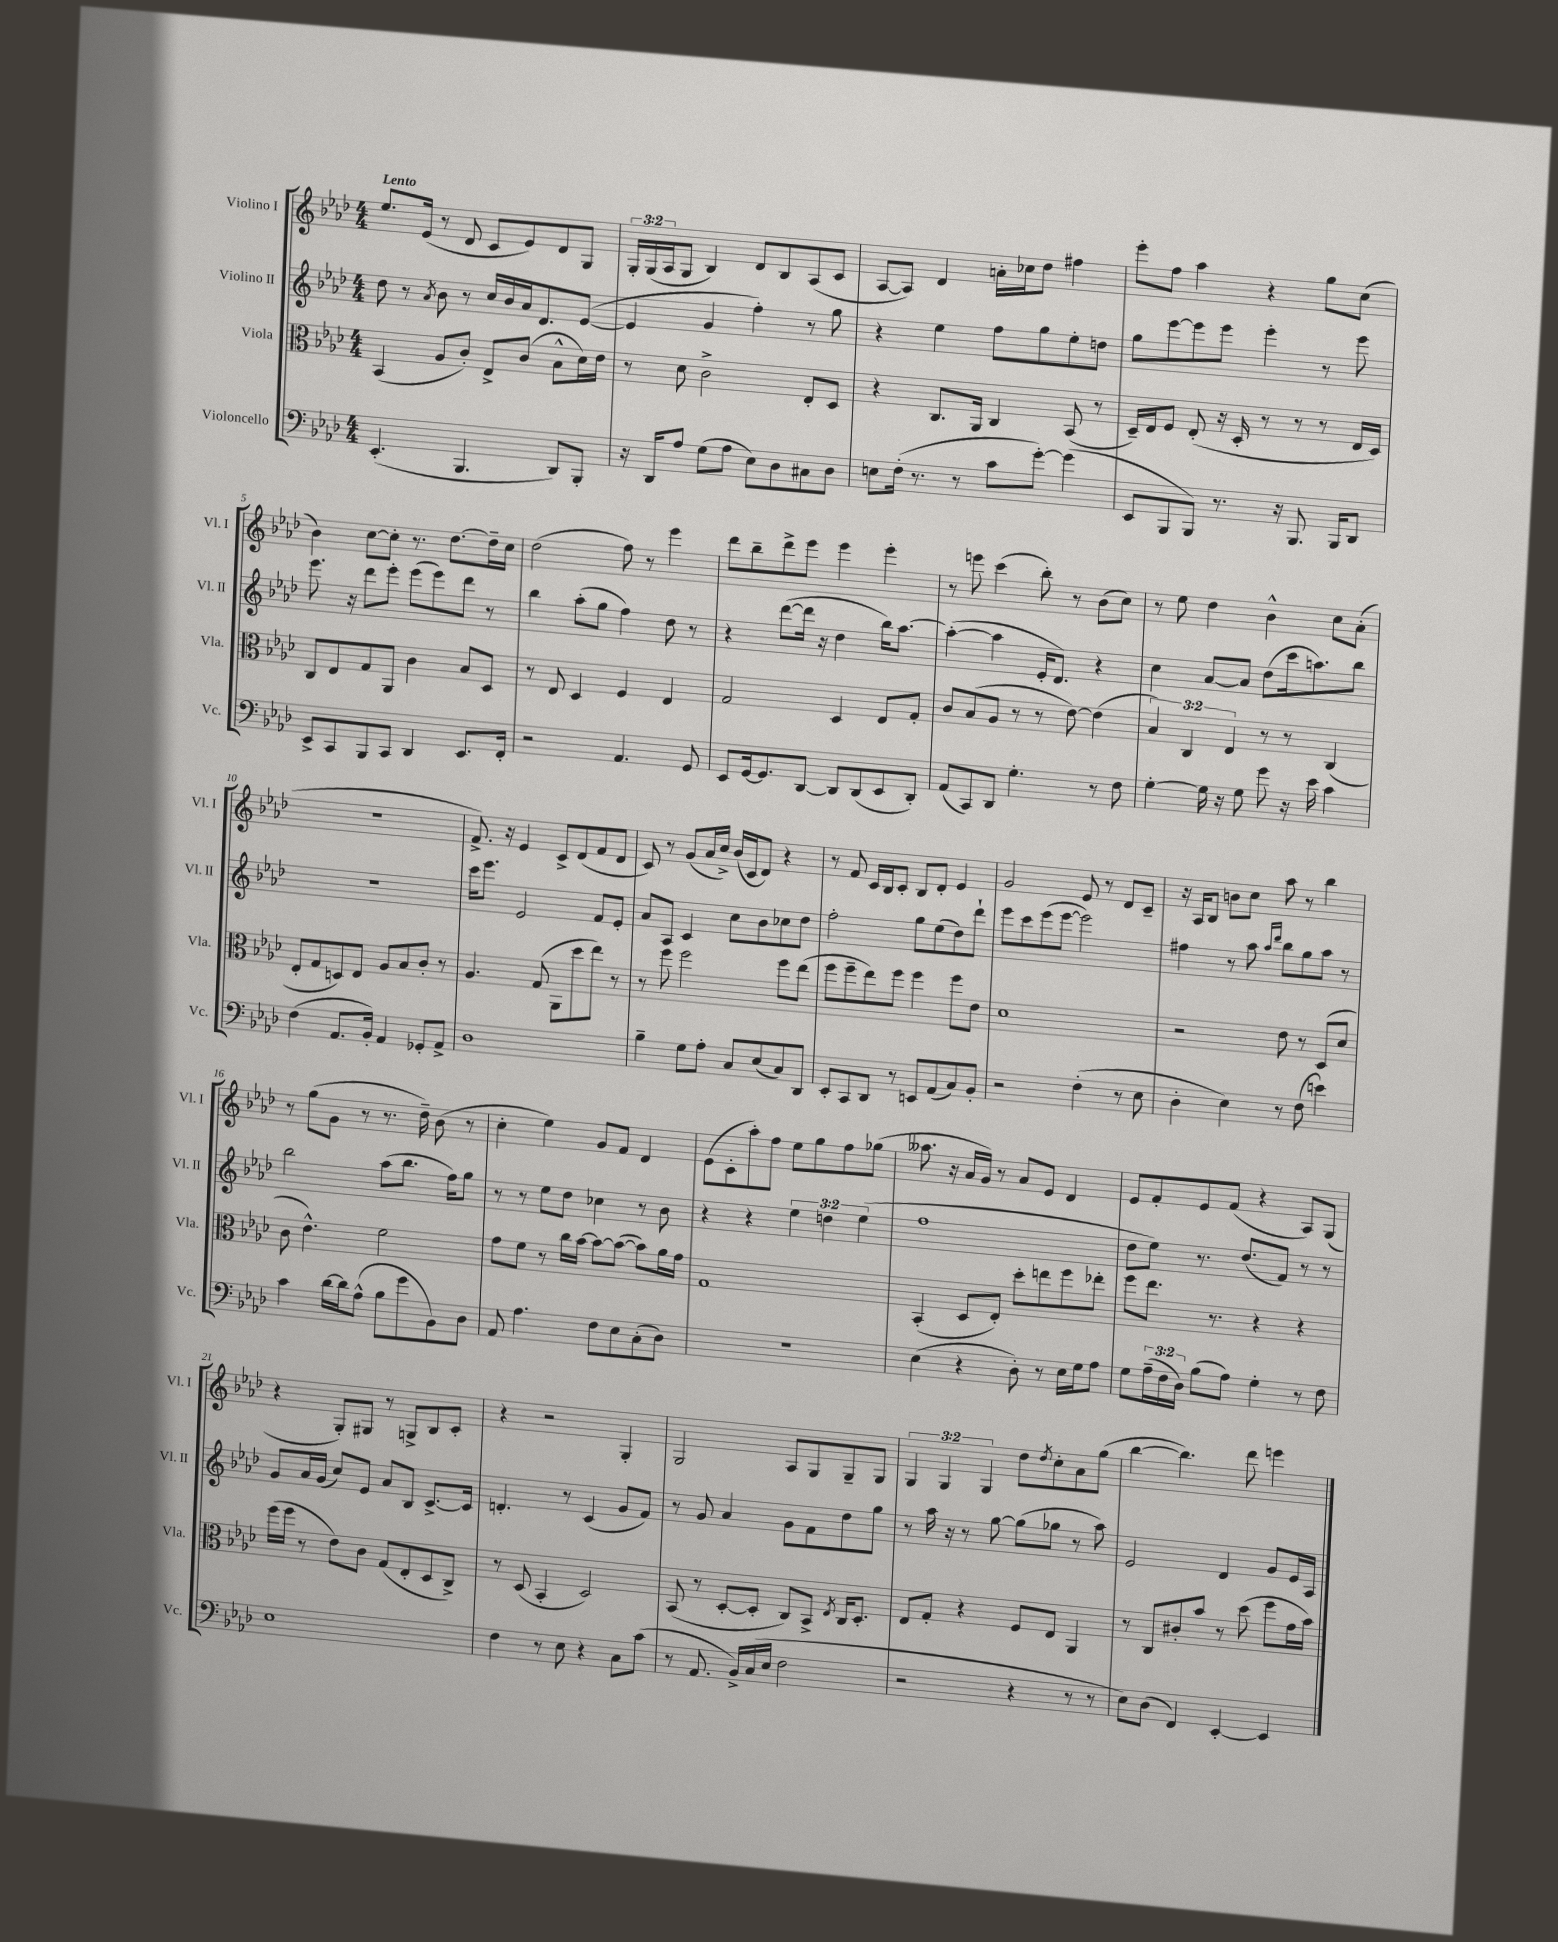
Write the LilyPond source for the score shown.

<<
\new StaffGroup <<
\new Staff = "s0" \with { instrumentName = "Violino I" shortInstrumentName = "Vl. I" } {
    \clef treble \key aes \major \numericTimeSignature \time 4/4 \override Staff.TupletNumber.text = #tuplet-number::calc-fraction-text \tempo "Lento"
    ees''8. ees'16( r8 des'8 c'8 ees'8) des'8 g8 |
    \tuplet 3/2 { g16-. g16( aes16 } g8 bes4) des'8 bes8 aes8( c'8 |
    aes8~ aes8) des'4 a'16-. ces''16 des''8 fis''4 |
    ees'''8-. f''8 aes''4 r4 g''8 c''8( |
    bes'4) c''8~ c''8-. r8. des''8.~ des''16-- c''16 |
    des''2( f''8) r8 ees'''4 |
    des'''8 bes''8-- des'''8-> ees'''8 ees'''4 ees'''4-. |
    r8 e'''8 c'''4( bes''8-.) r8 bes'8( c''8) |
    r8 ees''8 des''4 bes'4-^ c''8 aes'8-.( |
    R1 |
    f'8.->) r16 ees'4 c'8-> des'8( f'8 des'8 |
    c'8) r8 g'8( aes'16 c''16->) bes'16( c'16 des'8) r4 |
    r8 f'8 c'16 bes16 c'8-. bes8 des'8-. ees'4 |
    g'2 ees'8 r8 des'8 c'8-- |
    r16 aes16 bes8 b'8 c''8 aes''8 r8 bes''4 |
    r8 g''8( g'8 r8 r8. des''16--) bes'8( r8 |
    c''4-. ees''4) g'8 f'8 des'4 |
    ees'8( c'8-. aes''8-.) f''8 ees''8 g''8 f''8 ges''8( |
    aeses''8. r16 aes'16 g'16) r8 aes'8 ees'8 des'4 |
    ees'8 f'8-. ees'8 f'8( r4 aes8) g8( |
    r4 g8-.) gis8 r8 g8-> bes8 c'8-. |
    r4 r2 g4-. |
    g2 aes8 g8 g8-- g8 |
    \tuplet 3/2 { g4 g4 g4 } des''8 \acciaccatura { des''8 } c''8-. aes'8 g''8( |
    bes''4~ bes''4.) des'''8 e'''4 \bar "|." |
}
\new Staff = "s1" \with { instrumentName = "Violino II" shortInstrumentName = "Vl. II" } {
    \clef treble \key aes \major \numericTimeSignature \time 4/4 \override Staff.TupletNumber.text = #tuplet-number::calc-fraction-text
    des''8 r8 \acciaccatura { aes'8 } bes'8 r8 c''16 bes'16 aes'16 des'8. ees'8~( |
    ees'4 g'4 f''4-.) r8 g''8 |
    r4 ees''4 f''8 g''8 ees''8-. d''8 |
    g''8 ees'''8~ ees'''8 ees'''8 ees'''4-. r8 ees'''8 |
    ees'''8. r16 des'''8 ees'''8-. ees'''8( ees'''8) des'''8 r8 |
    bes''4 aes''8-.( g''8 f''4) des''8 r8 |
    r4 des'''8~( des'''16 r16 des''4 bes''16) aes''8.~ |
    aes''4~-.( aes''4 ees'16-. des'8.) r4 |
    c''4 aes'8~ aes'8 des''8( c'''16 a''8.) bes''8 |
    R1 |
    c'''16 ees'''8. ees'2 f'8 ees'8-. |
    aes'8 aes8 c'4 c''8 bes'8 ces''8 des''8 |
    f''2-. g''8 ees''8( des''8) des'''8-! |
    ees'''8 c'''8 ees'''8( ees'''8~ ees'''2) |
    fis''4 r8 aes''8 \grace { aes''16 des'''16 } bes''8 g''8 aes''8 r8 |
    bes''2 aes''8( bes''8. f''16) g''8 |
    r8 r8 ees''8 des''8 ces''4 r8 bes'8 |
    r4 r4 \tuplet 3/2 { ees''4 d''4 ees''4( } |
    f''1 |
    des''8 ees''8) r8. des''8.( f'8) r8 r8 |
    g'8 aes'16 g'16( c''8) ees'8 aes'8 bes8 c'8.~-> c'16 |
    d'4.-. r8 c'4( g'8 f'8) |
    r8 g'8 aes'4 g'8 f'8 des''8 g''8 |
    r8 aes''16 r16 r8 g''8~ g''8( ges''8 r8 aes''8) |
    ees'2 des'4 g'8 ees'16 aes16 \bar "|." |
}
\new Staff = "s2" \with { instrumentName = "Viola" shortInstrumentName = "Vla." } {
    \clef alto \key aes \major \numericTimeSignature \time 4/4 \override Staff.TupletNumber.text = #tuplet-number::calc-fraction-text
    bes,4( aes8 c'8-.) ees8-> c'8( bes8-^ des'16) ees'16 |
    r8 des'8 c'2-> ees8-. des8 |
    r4 c8. aes,16 c4 bes,8( r8 |
    des16--) ees16 f8 ees8-.( r16 des16-. r8 r8 r8 ees16 des16) |
    c8 ees8 g8 aes,8 c'4 bes8 des8 |
    r8 ees8 des4 f4 ees4 |
    g2 des4 ees8 g8-. |
    c'8 bes8( aes8 r8 r8 ees'8~) ees'4( |
    \tuplet 3/2 { bes4) c4 ees4 } r8 r8 c4( |
    ees8-. g8 d8) ees8 aes8 bes8 c'8-. r8 |
    aes4. g8( aes,8 des''8 ees''8) r8 |
    r8 f''8 f''2 f''8 ees''8( |
    f''8 f''8-- ees''8) f''8 f''4 f''8 ees'8 |
    des'1 |
    r2 ees'8 r8 des8( des'8 |
    c'8 ees'4.-^) f'2 |
    g'8 f'8 r8 c''16 bes'16~ bes'8~ bes'8~( bes'8) aes'16 g'16 |
    g1 |
    bes,4-.( des8 ees8-.) des''8-. e''8 f''8 ees''8-. |
    f''8 ees''8. r8. r4 r4 |
    f''16( f''16 r8 ees'8) c'8 g8( ees8-. des8 c8->) |
    r8 des8( bes,4-. des2) |
    bes,8( r8 des8~-. des8-. c8) bes,8-> \acciaccatura { ees8 } c16 des8.-. |
    ees8 g8-. r4 f8 ees8 aes,4 |
    r8 c8 cis'8-. bes'8 r8 des''8( f''8 g'16 bes'16) \bar "|." |
}
\new Staff = "s3" \with { instrumentName = "Violoncello" shortInstrumentName = "Vc." } {
    \clef bass \key aes \major \numericTimeSignature \time 4/4 \override Staff.TupletNumber.text = #tuplet-number::calc-fraction-text
    ees,4.-.( bes,,4. des,8) bes,,8-. |
    r16 des,16 aes8 g8( aes8 ees8) des8 cis8 des8 |
    e8 f16-.( r8. r8 c'8 g'8~-.) g'4( |
    ees,8 bes,,8 bes,,8) r8. r16 bes,,8. bes,,16 des,8 |
    ees,8-> c,8 bes,,8 c,8 des,4 ees,8. f,16-. |
    r2 aes,4. g,8 |
    ees,8 g,16~ g,8. des,8~ des,8 des,8( ees,8 des,8-.) |
    aes,8( c,8) des,8 g4.-. r8 f8 |
    g4~-. g16 r16 g8 g'8 r16 ees'16 c'4 |
    f4( aes,8. bes,16-.) aes,4 ges,8-. aes,8-> |
    des1 |
    bes4-- g8 aes8-. c8 ees8( c8) des,8 |
    ees,8-. c,8 des,8 r8 e,8 aes,8( c8) bes,8-. |
    r2 f4-.( r8 ees8 |
    des4-. ees4) r8 f8( e'4) |
    c'4 des'16~ des'16 aes8-^( bes8 g'8 bes,8) des8 |
    aes,8 aes4. f8 ees8 c8-.( des8) |
    R1 |
    ees4( r4 des8-.) r8 ees16 g16 aes8 |
    g8 \tuplet 3/2 { aes16--( f16 des16) } bes8( aes8) g4-. r8 f8 |
    ees1 |
    f4 r8 ees8 r4 c8 c'8( |
    r8 aes,8. bes,16->) c16( ees16 f2 |
    r2 r4 r8 r8 |
    ees8) des8( f,4) ees,4~-. ees,4 \bar "|." |
}
>>
>>
